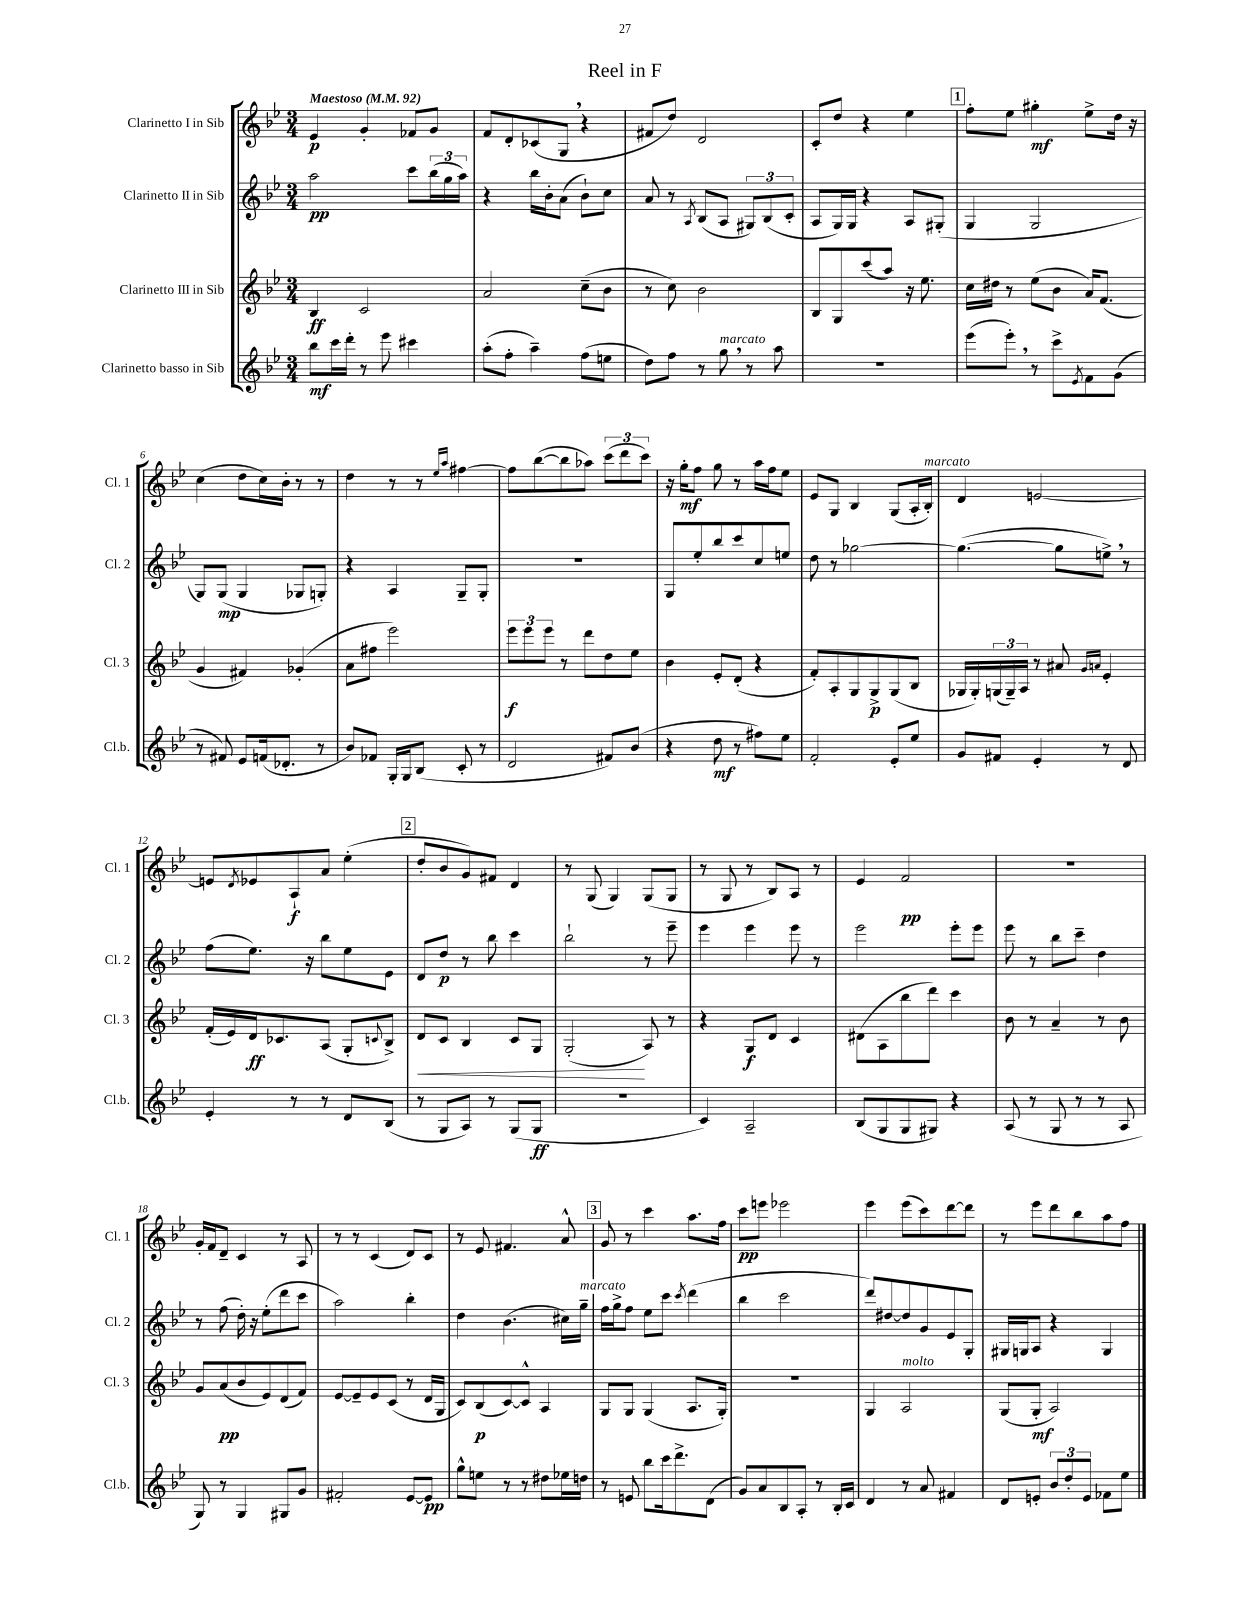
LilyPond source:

\header { title = "Reel in F" }
<<
\new StaffGroup <<
\new Staff = "s0" \with { instrumentName = "Clarinetto I in Sib" shortInstrumentName = "Cl. 1" } {
    \clef treble \key bes \major \numericTimeSignature \time 3/4 \tempo "Maestoso" 4 = 92
    ees'4\p g'4-. fes'8 g'8 |
    f'8 d'8-. ces'8( g8 \breathe r4 |
    fis'8 d''8) d'2 |
    c'8-. d''8 r4 ees''4 |
    \mark \markup { \box "1" } f''8-. ees''8 gis''4-.\mf ees''8-> d''16 r16 |
    c''4( d''8 c''16) bes'16-. r8 r8 |
    d''4 r8 r8 \grace { ees''16 a''16 } fis''4~ |
    fis''8 bes''8~( bes''8 aes''8) \tuplet 3/2 { c'''8( d'''8 c'''8) } |
    r16 g''16-.\mf f''8 g''8 r8 a''16 f''16 ees''8 |
    ees'8 g8 bes4 g8( a16-. bes16-.^\markup { \italic "marcato" }) |
    d'4 e'2~ |
    e'8 \acciaccatura { d'8 } ees'8 a8-!\f a'8 ees''4-.( |
    \mark \markup { \box "2" } d''8-. bes'8 g'8) fis'8 d'4 |
    r8 g8( g4) g8( g8 |
    r8 g8 r8 bes8) a8 r8 |
    ees'4 f'2\pp |
    R2. |
    g'16-. f'16 d'8-- c'4 r8 a8 |
    r8 r8 c'4( d'8) c'8 |
    r8 ees'8 fis'4. a'8-^ |
    \mark \markup { \box "3" } g'8 r8 c'''4 a''8. f''16 |
    c'''8\pp e'''8 ees'''2 |
    ees'''4 ees'''8( c'''8) d'''8~ d'''8 |
    r8 ees'''8 d'''8 bes''8 a''8 f''8 \bar "|." |
}
\new Staff = "s1" \with { instrumentName = "Clarinetto II in Sib" shortInstrumentName = "Cl. 2" } {
    \clef treble \key bes \major \numericTimeSignature \time 3/4
    a''2\pp c'''8 \tuplet 3/2 { bes''16( g''16 a''16) } |
    r4 bes''16 bes'16-. a'8( bes'8-!) c''8 |
    a'8 r8 \acciaccatura { a8 } bes8( a8 \tuplet 3/2 { gis8) bes8( c'8-. } |
    a8 g16) g16 r4 a8 gis8-.( |
    \mark \markup { \box "1" } g4 g2 |
    g8) g8\mp( g4 ges8 g8-.) |
    r4 a4 g8-- g8-. |
    R2. |
    g8 ees''8-. bes''8 c'''8 c''8 e''8 |
    d''8 r8 ges''2~ |
    ges''4.~( ges''8 e''8->) \breathe r8 |
    f''8( ees''8.) r16 bes''8 ees''8 ees'8 |
    \mark \markup { \box "2" } d'8 d''8\p r8 bes''8 c'''4 |
    bes''2-! r8 ees'''8-- |
    ees'''4 ees'''4 ees'''8 r8 |
    ees'''2 ees'''8-. ees'''8 |
    ees'''8 r8 bes''8 c'''8-- d''4 |
    r8 f''8( d''16-.) r16 ees''8-.( d'''8 c'''8 |
    a''2) bes''4-. |
    d''4 bes'4.( cis''16) g''16--^\markup { \italic "marcato" } |
    \mark \markup { \box "3" } f''16 g''16-> f''8 ees''8 c'''8 \acciaccatura { c'''8 } d'''4( |
    bes''4 c'''2 |
    d'''8) dis''8~ dis''8 g'8 ees'8 g8-. |
    gis16 g16 a8 r4 g4 \bar "|." |
}
\new Staff = "s2" \with { instrumentName = "Clarinetto III in Sib" shortInstrumentName = "Cl. 3" } {
    \clef treble \key bes \major \numericTimeSignature \time 3/4
    bes4\ff c'2 |
    a'2 c''8--( bes'8 |
    r8 c''8) bes'2 |
    bes8 g8 c'''8( a''8) r16 ees''8. |
    \mark \markup { \box "1" } c''16 dis''16 r8 ees''8( bes'8 a'16) f'8.( |
    g'4 fis'4) ges'4-.( |
    a'8 fis''8 ees'''2) |
    \tuplet 3/2 { ees'''8\f ees'''8 ees'''8 } r8 d'''8 d''8 ees''8 |
    bes'4 ees'8-. d'8-.( r4 |
    f'8-.) a8-. g8 g8->\p g8( bes8 |
    ges16 ges16-.) \tuplet 3/2 { g16( g16--) a16 } r8 ais'8 \grace { g'16 a'16 } ees'4-. |
    f'16-.( ees'16) d'16\ff ces'8. a8( g8-. \appoggiatura { c'8 } bes8->) |
    \mark \markup { \box "2" } d'8\< c'8 bes4 c'8 g8 |
    g2-.\!( a8) r8 |
    r4 g8\f d'8 c'4 |
    dis'8( a8 bes''8 d'''8) c'''4 |
    bes'8 r8 a'4-- r8 bes'8 |
    g'8 a'8\pp( bes'8 ees'8) d'8( f'8) |
    ees'8~ ees'8-- ees'8 c'8( r8 d'16 g16 |
    c'8) bes8\p( c'8~) c'8-^ a4 |
    \mark \markup { \box "3" } g8 g8 g4( a8. g16-.) |
    R2. |
    g4 a2^\markup { \italic "molto" } |
    g8( g8-.\mf a2) \bar "|." |
}
\new Staff = "s3" \with { instrumentName = "Clarinetto basso in Sib" shortInstrumentName = "Cl.b." } {
    \clef treble \key bes \major \numericTimeSignature \time 3/4
    bes''8\mf c'''16 d'''16-. r8 ees'''8 cis'''4 |
    a''8-.( f''8-. a''4--) f''8( e''8 |
    d''8) f''8 r8 g''8^\markup { \italic "marcato" } \breathe r8 a''8 |
    R2. |
    \mark \markup { \box "1" } ees'''8( ees'''8-.) \breathe r8 c'''8-> \acciaccatura { ees'8 } f'8 g'8( |
    r8 fis'8) ees'8 f'16( des'8.-. r8 |
    bes'8) fes'8 g16-. g16 bes8( c'8-. r8 |
    d'2 fis'8) bes'8( |
    r4 d''8\mf r8 fis''8) ees''8 |
    f'2-. ees'8-. ees''8 |
    g'8 fis'8 ees'4-. r8 d'8 |
    ees'4-. r8 r8 d'8 bes8( |
    \mark \markup { \box "2" } r8 g8 a8) r8 g8( g8\ff |
    R2. |
    c'4) a2-- |
    bes8( g8 g8 gis8) r4 |
    a8( r8 g8 r8 r8 a8 |
    g8) r8 g4 gis8 g'8 |
    fis'2-. ees'8~ ees'8\pp |
    g''8-^ e''8 r8 r8 dis''8 ees''16 d''16 |
    \mark \markup { \box "3" } r8 e'8 bes''8 c'''16 d'''8.-> d'8( |
    g'8) a'8 bes8 a8-. r8 bes16-. c'16 |
    d'4 r8 a'8 fis'4 |
    d'8 e'8-. \tuplet 3/2 { bes'8 d''8-. e'8 } fes'8 ees''8 \bar "|." |
}
>>
>>
